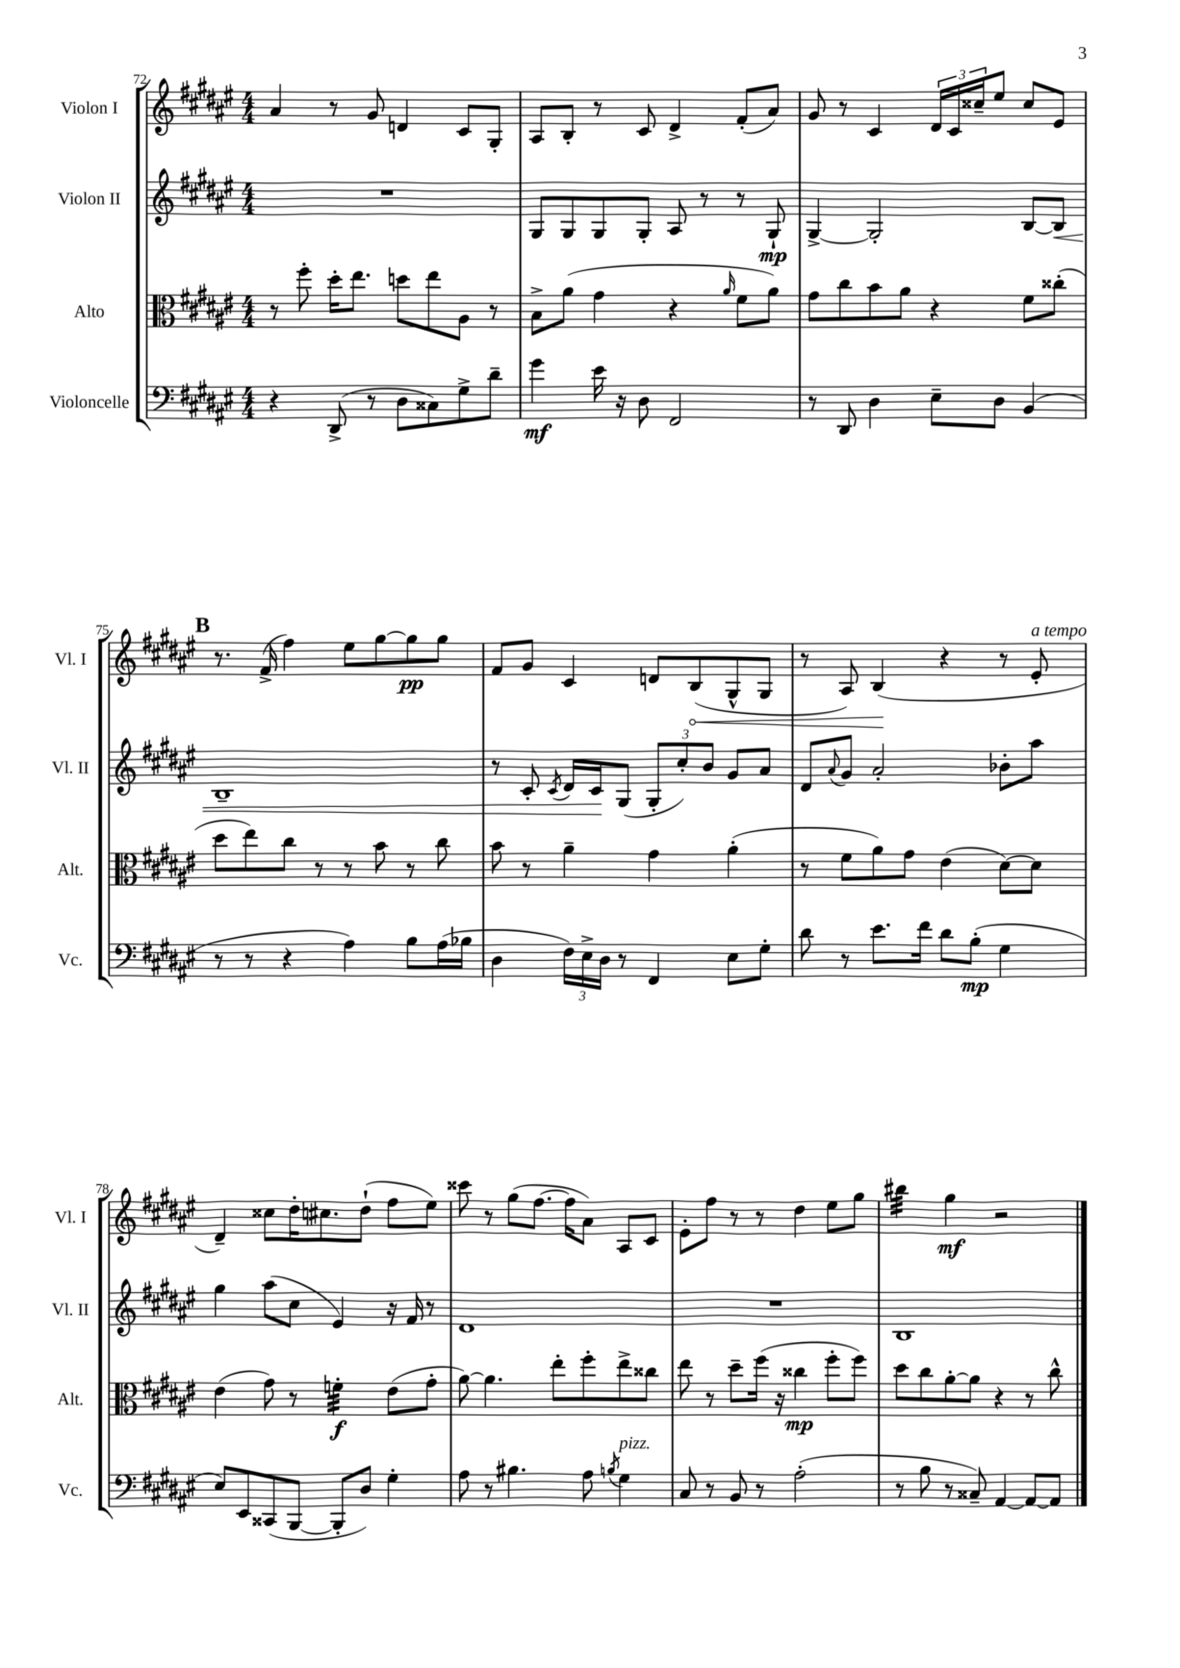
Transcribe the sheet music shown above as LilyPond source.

<<
\new StaffGroup <<
\new Staff = "s0" \with { instrumentName = "Violon I" shortInstrumentName = "Vl. I" } {
    \clef treble \key fis \major \numericTimeSignature \time 4/4
    ais'4 r8 gis'8 d'4 cis'8 gis8-. |
    ais8 b8-. r8 cis'8 dis'4-> fis'8-.( ais'8) |
    gis'8 r8 cis'4 \tuplet 3/2 { dis'16 cis'16 cisis''16-- } eis''8 cisis''8 eis'8 |
    \mark \markup { \bold "B" } r8. fis'16->( fis''4) eis''8 gis''8~ gis''8\pp gis''8 |
    fis'8 gis'8 cis'4 d'8 \once \override Hairpin.circled-tip = ##t b8\<( gis8-^ gis8 |
    r8 ais8) b4\!( r4 r8 eis'8-.^\markup { \italic "a tempo" } |
    dis'4--) cisis''8 dis''16-. cis''8. dis''8-!( fis''8 eis''8) |
    cisis'''8 r8 gis''8( fis''8.~ fis''16 ais'8) ais8 cis'8 |
    eis'8-. fis''8 r8 r8 dis''4 eis''8 gis''8 |
    bis''4:32 gis''4\mf r2 \bar "|." |
}
\new Staff = "s1" \with { instrumentName = "Violon II" shortInstrumentName = "Vl. II" } {
    \clef treble \key fis \major \numericTimeSignature \time 4/4
    R1 |
    gis8 gis8 gis8 gis8-. ais8 r8 r8 gis8-!\mp |
    gis4~-> gis2-. b8~ b8\< |
    \mark \markup { \bold "B" } b1-- |
    r8 cis'8-. \acciaccatura { cis'8 } dis'16 cis'16\! gis8( \tuplet 3/2 { gis8-. cis''8-.) b'8 } gis'8 ais'8 |
    dis'8 \appoggiatura { ais'8 } gis'8 ais'2-. bes'8-. ais''8 |
    gis''4 ais''8( cis''8 eis'4) r16 fis'16 r8 |
    dis'1 |
    R1 |
    b1 \bar "|." |
}
\new Staff = "s2" \with { instrumentName = "Alto" shortInstrumentName = "Alt." } {
    \clef alto \key fis \major \numericTimeSignature \time 4/4
    r8 fis''8-. dis''16-. eis''8. d''8 eis''8 ais8 r8 |
    b8-> ais'8( gis'4 r4 \grace { ais'16 } fis'8 ais'8) |
    gis'8 cis''8 b'8 ais'8 r4 fis'8 cisis''8-.( |
    \mark \markup { \bold "B" } dis''8 eis''8) cis''8 r8 r8 b'8 r8 cis''8 |
    b'8 r8 ais'4-- gis'4 ais'4-.( |
    r8 fis'8 ais'8) gis'8 eis'4( dis'8~) dis'8 |
    eis'4( gis'8) r8 f'4:32-.\f eis'8( gis'8-. |
    ais'8~) ais'4. eis''8-. fis''8-. eis''8-> cisis''8 |
    eis''8 r8 dis''8-- fis''16( r16 cisis''4\mp fis''8-. fis''8) |
    dis''8 cis''8 ais'8~-. ais'8 r4 r8 cis''8-^ \bar "|." |
}
\new Staff = "s3" \with { instrumentName = "Violoncelle" shortInstrumentName = "Vc." } {
    \clef bass \key fis \major \numericTimeSignature \time 4/4
    r4 dis,8->( r8 dis8 cisis8) gis8-> dis'8-- |
    gis'4\mf eis'16 r16 dis8 fis,2 |
    r8 dis,8 dis4 eis8-- dis8 b,4( |
    \mark \markup { \bold "B" } r8 r8 r4 ais4) b8 ais16( bes16 |
    dis4 \tuplet 3/2 { fis16) eis16-> dis16 } r8 fis,4 eis8 gis8-. |
    dis'8 r8 eis'8. fis'16 dis'8 b8-.\mp( gis4 |
    eis8) eis,8 cisis,8( b,,8~ b,,8-. dis8) gis4-. |
    ais8 r8 bis4. ais8 \acciaccatura { b8 } gis4^\markup { \italic "pizz." } |
    cis8 r8 b,8 r8 ais2-.( |
    r8 b8 r8 cisis8--) ais,4~ ais,8~ ais,8 \bar "|." |
}
>>
>>
\layout { \context { \Score currentBarNumber = #72 } }
